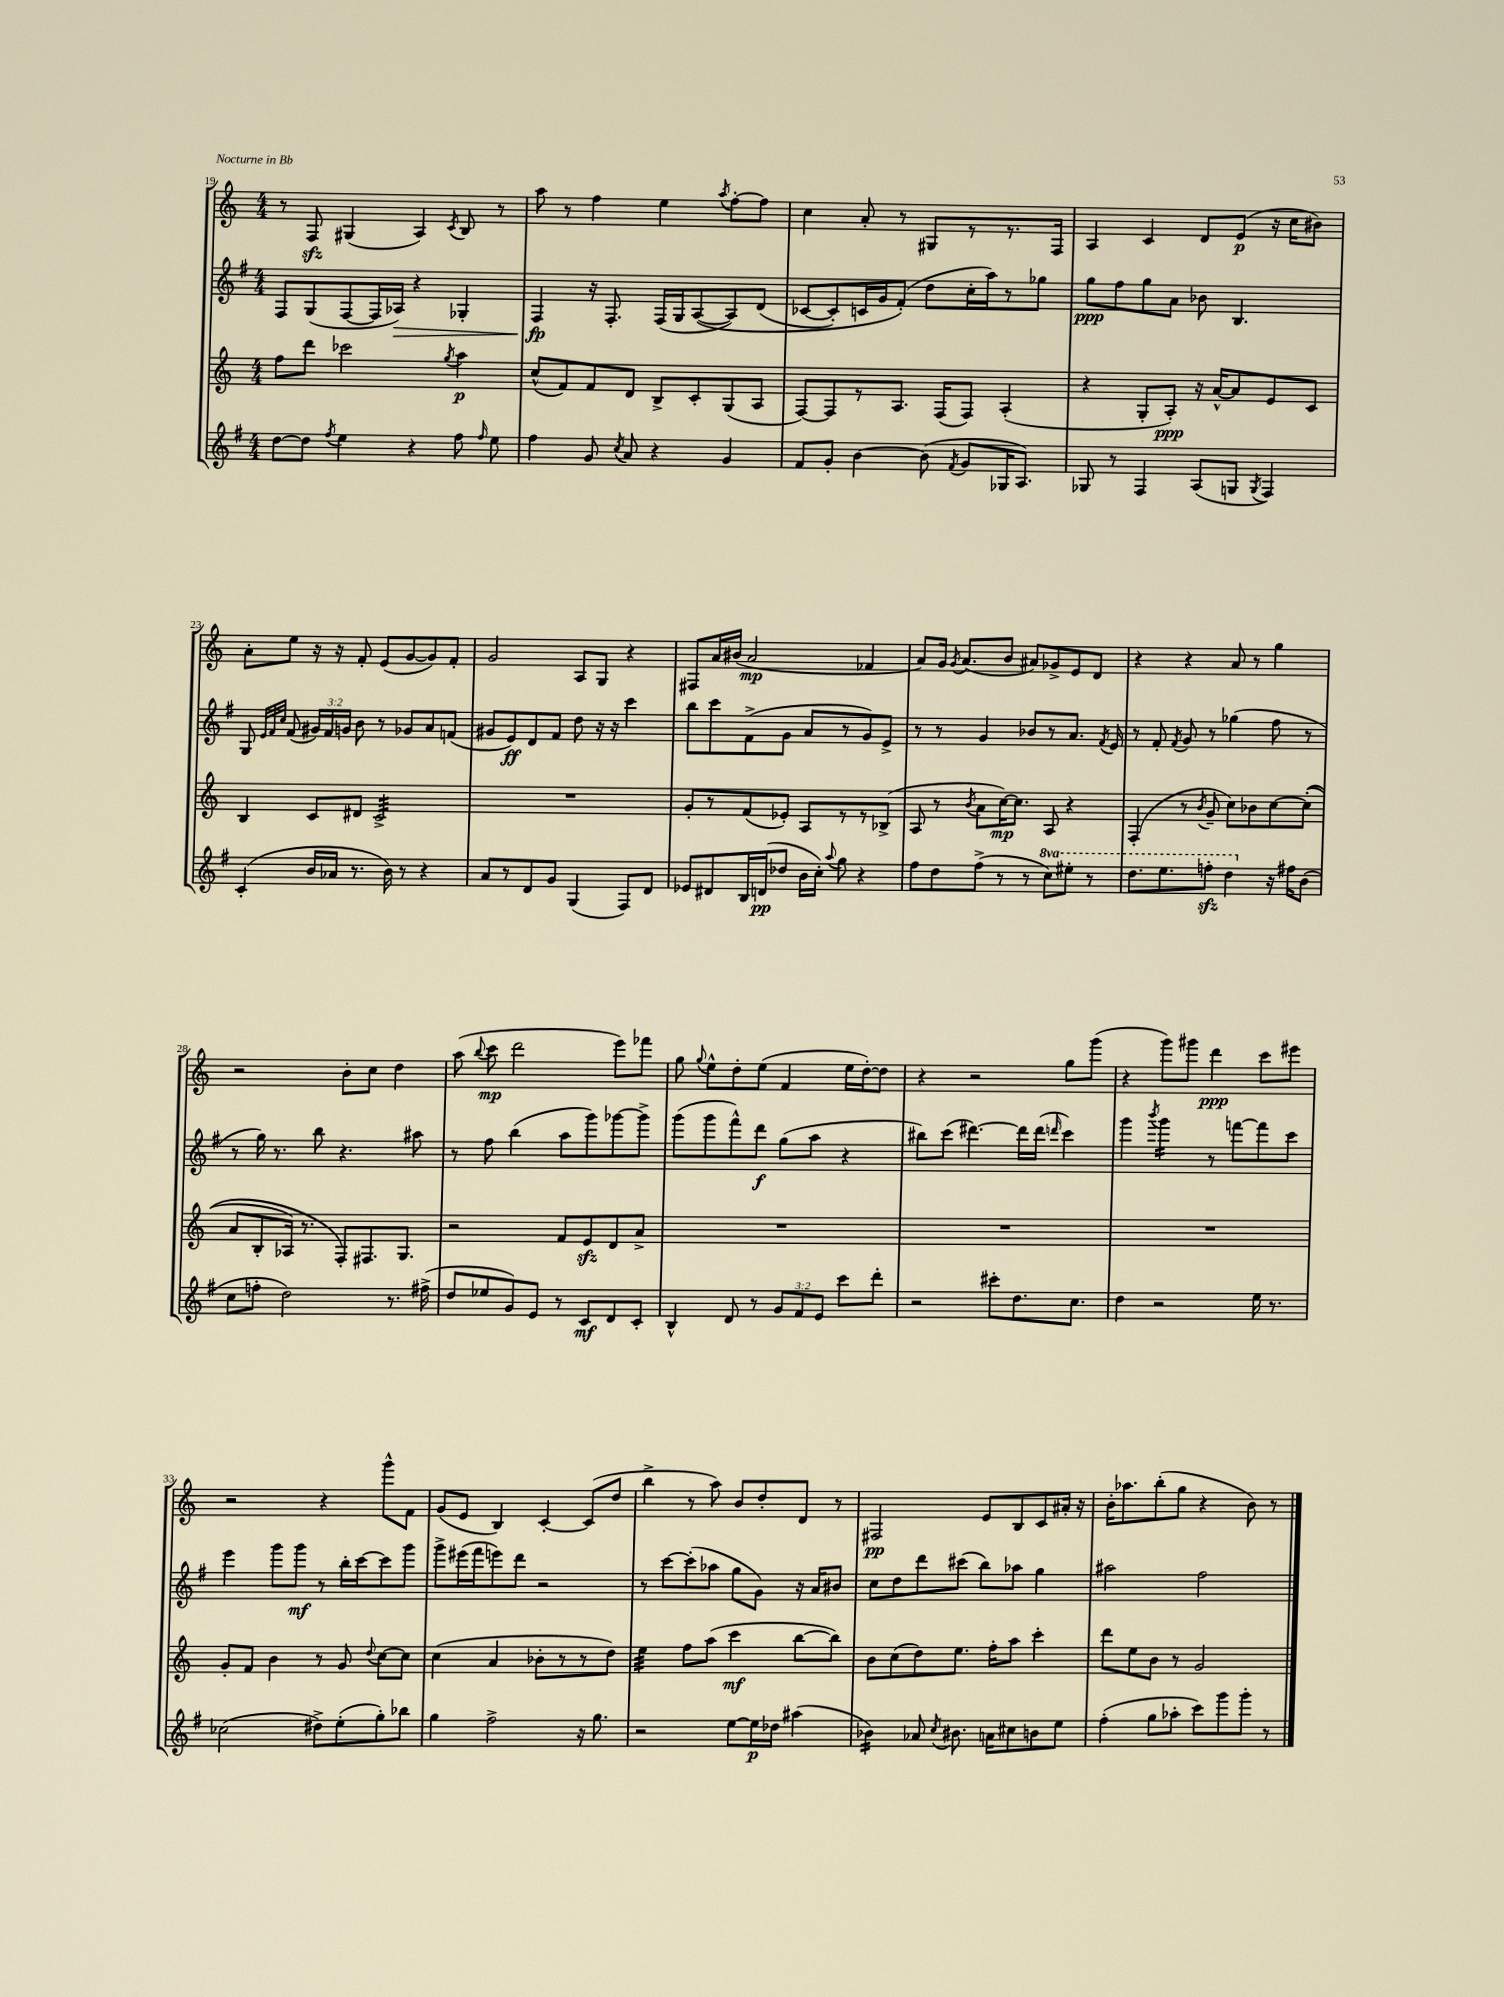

**kern	**kern	**kern	**kern
*staff4	*staff3	*staff2	*staff1
*clefG2	*clefG2	*clefG2	*clefG2
*k[f#]	*k[]	*k[f#]	*k[]
*M4/4	*M4/4	*M4/4	*M4/4
[8dd	8ff	8F#	8r
8dd]	8ddd	(8G	8F
8qff#	.	.	.
4ee	2ccc-	[8F#	(4G#
.	.	16F#]	.
.	.	16A-)	.
4r	.	4r	4A)
.	8qgg	.	8qc
8ff#	4aa	4G-'	8B
16qqff#	.	.	.
8ee	.	.	8r
=	=	=	=
4ff#	(8cc^^	4F#	8aa
.	8f)	.	8r
8g	8f	16r	4ff
.	.	8.F#'	.
8qcc	.	.	.
8a	8d	.	.
4r	8B^	(16F#	4ee
.	.	16G	.
.	8c'	&([8A	.
.	.	.	8qaa
4g	(8G	8A])	[8ff'
.	8A	(8d	8ff]
=	=	=	=
8f#	[8F)	[8c-	4cc
8g'	8F]	8c-'])	.
[4b	8r	16c	8a'
.	.	16g	.
.	8.A	(8f#'&)	8r
(8b]	.	8dd	8G#
.	(16F	.	.
8qf#	.	.	.
8g	8F)	16cc'	8r
.	.	16aa)	.
16G-	(4A'	8r	8.r
8.A)	.	.	.
.	.	8gg-	.
.	.	.	16F
=	=	=	=
8G-	4r	8gg	4A
8r	.	8ff#	.
4F#	8G'	8gg	4c
.	8A')	8a	.
(8A	16r	8b-	8d
.	[16a^^	.	.
8G	8a]	4.B	(8e
8qG	.	.	.
4F#)	8e	.	16r
.	.	.	16cc
.	8c	.	8b#)
=	=	=	=
(4c'	4B	8G	8a'
.	.	32qqe	.
.	.	32qqf#	.
.	.	32qqcc	.
.	.	(8f#	8ee
16b	8c	24g#)	16r
.	.	24f#	.
16a-	.	.	16r
.	.	24g	.
8.r	8d#	8b	8f'
.	2c^	8r	(8e
16b)	.	.	.
8r	.	8g-	[8g
4r	.	8a	8g])
.	.	(8f	8f'
=	=	=	=
8a	1r	8g#	2g
8r	.	8e)	.
8d	.	8d	.
8g	.	8f#	.
(4G	.	8dd	8A
.	.	16r	8G
.	.	16r	.
8F#)	.	4ccc	4r
8d	.	.	.
=	=	=	=
8e-	8g'	8bb	8F#
8d#	8r	8ccc	16a
.	.	.	(16b#
16B	(8f	(8f#^	2a
(16d	.	.	.
8dd-	8e-')	8g	.
16b	8A	8a	.
16cc')	.	.	.
8qqaa	.	.	.
8gg	8r	8r	.
4r	8r	8g)	4f-
.	(8B-^	8e^	.
=	=	=	=
8ff#	8A	8r	8a)
8dd	8r	8r	16g
.	.	.	8qg
.	.	.	(8.a
.	8qb	.	.
(8ff#^	8a	4g	.
8r	[16cc)	.	8b
.	8.cc]	.	.
8r	.	8b-	8a#)
8ccc)	8A	8r	8g-^
8eee#'	4r	8.a	8e
8r	.	.	8d
.	.	8qf#	.
.	.	16e	.
=	=	=	=
8.ddd	(4F'	8r	4r
.	.	8f#'	.
8.eee	.	.	.
.	.	8qf#	.
.	8r	8g	4r
.	8qb	.	.
8fff'	8g~	8r	.
4ddd	8cc)	(4gg-	8a
.	8b-	.	8r
16r	[8cc	8ff#	4gg
16ff#	.	.	.
(8b	&((8cc']	8r	.
=	=	=	=
8cc	8a	8r	2r
8ff'	8B'	16gg)	.
.	.	8.r	.
2dd)	16A-)	.	.
.	8.r	.	.
.	.	8bb	.
.	8F'&)	4.r	8b'
.	8.F#	.	8cc
8.r	.	.	4dd
.	8.G	.	.
.	.	8aa#	.
(16ff#^	.	.	.
=	=	=	=
8dd	2r	8r	(8aa
.	.	.	8qqbb
8ee-	.	8ff#	8ccc
8g)	.	(4bb	2ddd
8e	.	.	.
8r	8f	8aa	.
8c	8e	8ggg)	.
8d	8d	[8ggg-	8eee)
8c'	8a^	8ggg-^]	8fff-
=	=	=	=
4B^^	1r	(8ggg	8gg
.	.	.	8qqgg
.	.	8ggg	8ee^^
8d	.	8fff#^^)	8dd'
8r	.	8ddd	(8ee
12g	.	(8gg	4f
12f#	.	.	.
.	.	8aa	.
12e	.	.	.
8ccc	.	4r	16ee
.	.	.	[16dd')
8ddd'	.	.	8dd]
=	=	=	=
2r	1r	8bb#)	4r
.	.	(8ccc	.
.	.	[4.ddd#)	2r
8ccc#'	.	.	.
8.dd	.	16ddd#]	.
.	.	(16ddd#	.
.	.	16qqddd	.
.	.	4ccc)	8gg
8.cc	.	.	.
.	.	.	(8ggg
=	=	=	=
4dd	1r	4ggg	4r
.	.	8qbbb	.
2r	.	4ggg	8ggg)
.	.	.	8ggg#
.	.	8r	4ddd
.	.	[8fff	.
16ee	.	8fff]	8ccc
8.r	.	.	.
.	.	8ccc	8eee#
=	=	=	=
(2cc-	8g'	4eee	2r
.	8f	.	.
.	4b	8ggg	.
.	.	8ggg	.
8dd#^)	8r	8r	4r
(8ee'	8g	16bb'	.
.	.	[16ccc	.
.	8qqdd	.	.
8gg')	[8cc	8ccc]	8ggg^^
8bb-	8cc]	8ggg	8f
=	=	=	=
4gg	(4cc	8ggg^	(8g
.	.	(16eee#	8e
.	.	16fff#	.
2ff#^	4a	8eee)	4B)
.	.	8ddd	.
.	8b-'	2r	[4c'
.	8r	.	.
16r	8r	.	(8c]
8.gg	.	.	.
.	8dd)	.	8dd
=	=	=	=
2r	4ee	8r	4bb^
.	.	[8ccc	.
.	8ff	(8ccc']	8r
.	(8aa	8aa-	8aa)
[8ee	4ccc	8gg	8b
16ee]	.	8g)	8dd'
16dd-	.	.	.
(4aa#	[8bb	16r	8d
.	.	16a	.
.	8bb])	8b#	8r
=	=	=	=
4b-)	8b	8cc	2F#
.	(8cc	8dd	.
8a-	8dd)	8ddd	.
8qcc	.	.	.
8.b#	8.ee	(8ccc#	.
.	.	8bb)	8e
16a	16ff'	.	.
8cc#	8aa	8aa-	8B
8b	4ccc'	4gg	8c
8ee	.	.	16a#'
.	.	.	16r
=	=	=	=
(4ff#'	8ddd	2aa#	16b'
.	.	.	8.aa-
.	8ee	.	.
8gg	8b	.	(8bb'
8aa-'	8r	.	8gg
8ccc)	2g	2ff#	4r
8ggg	.	.	.
8ggg'	.	.	8b)
8r	.	.	8r
==	==	==	==
*-	*-	*-	*-
